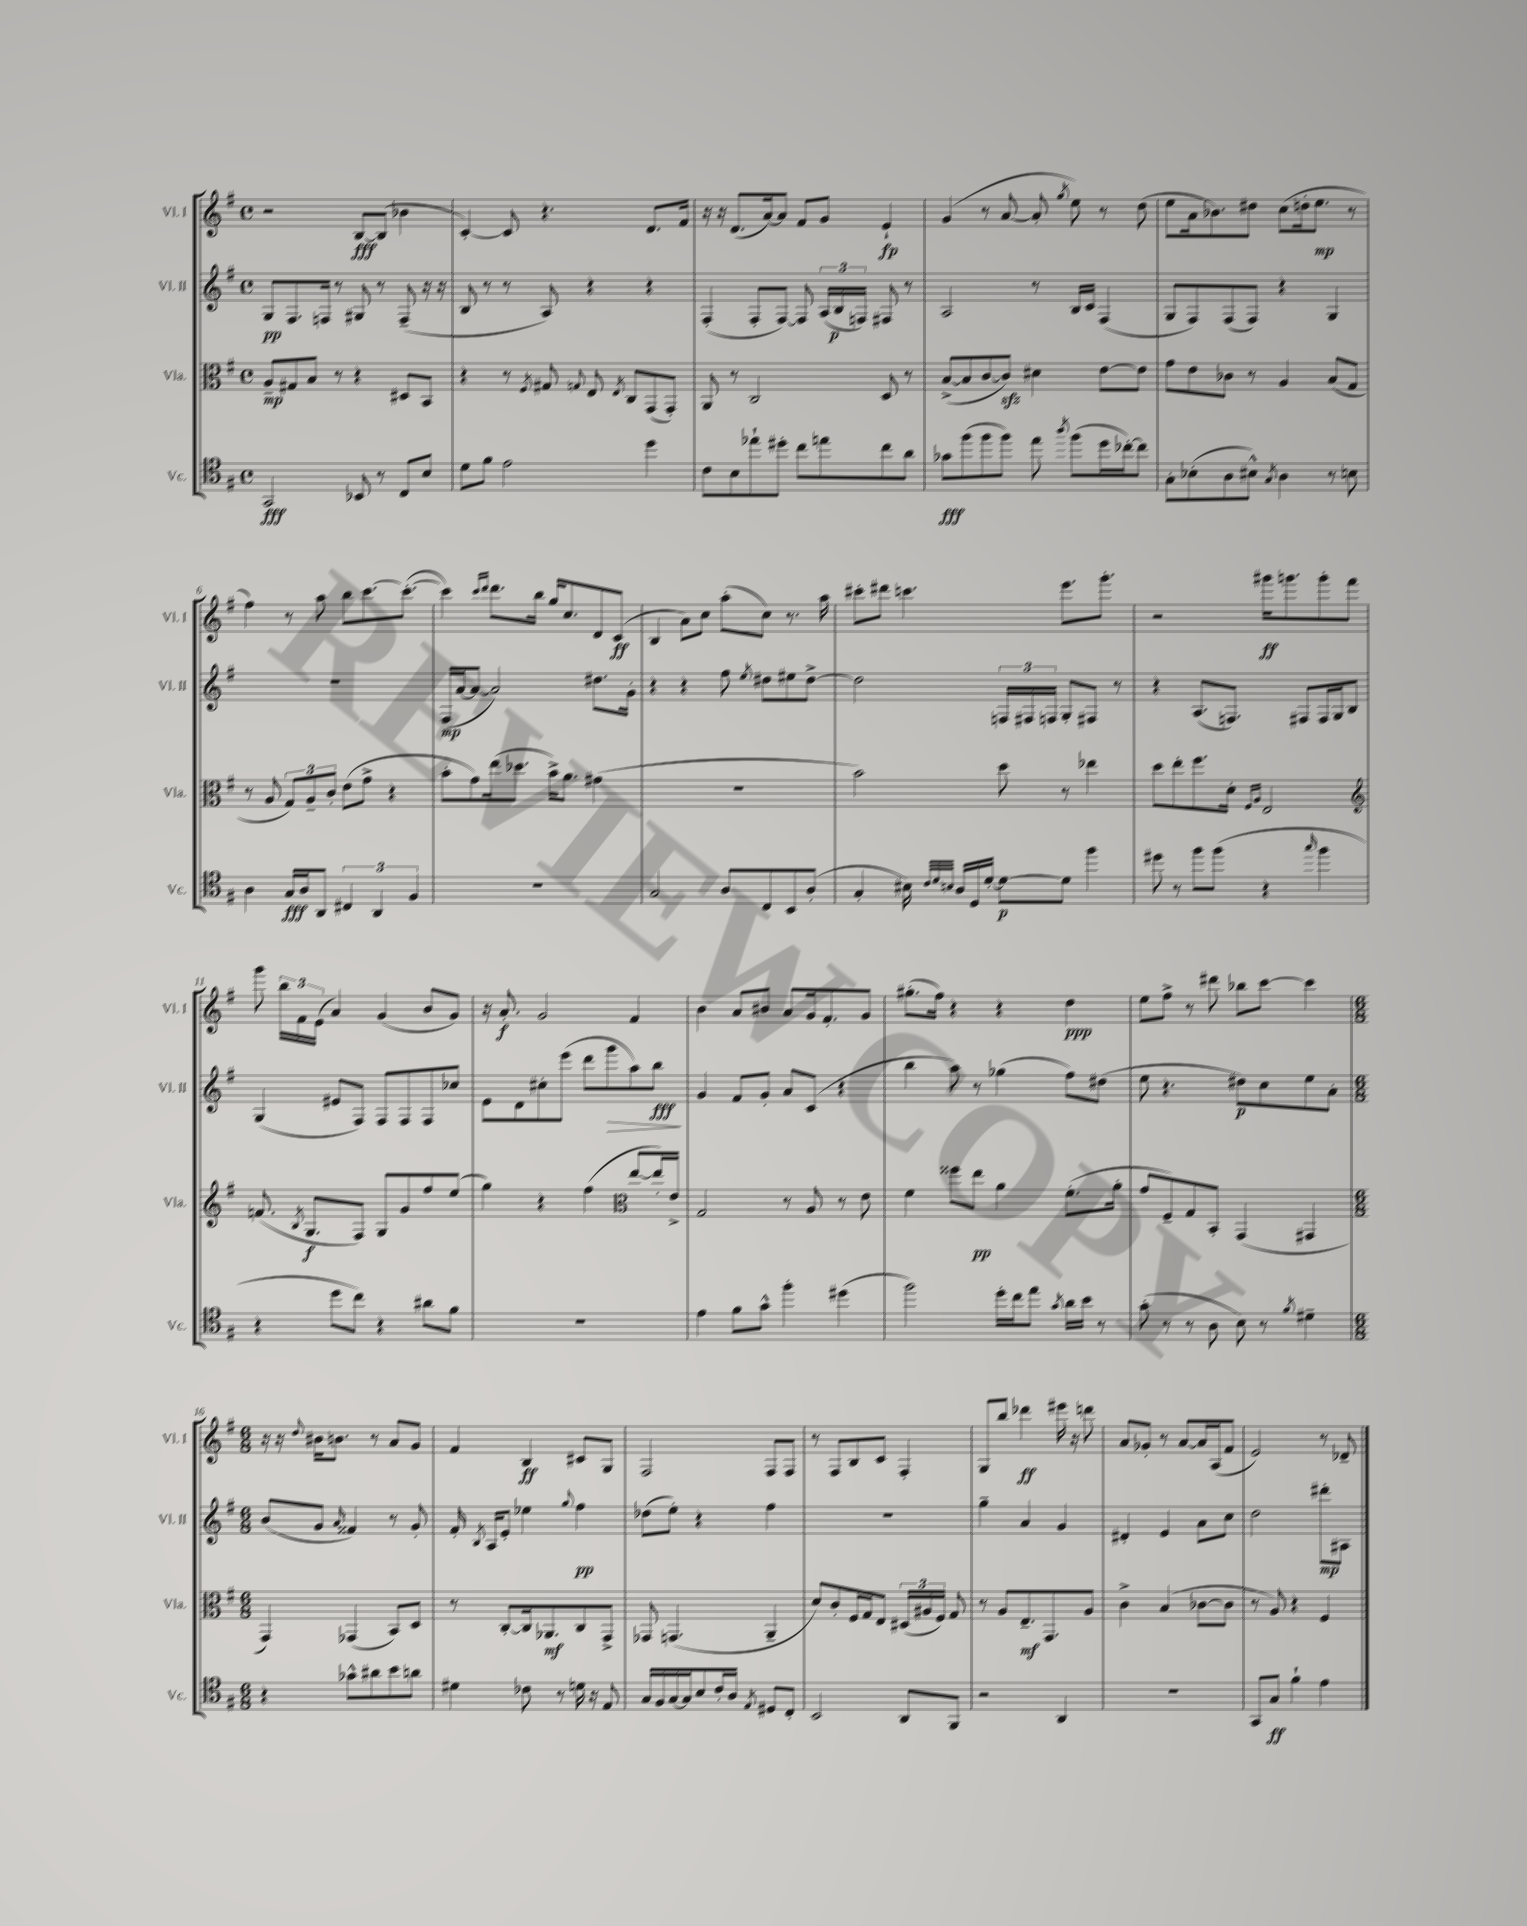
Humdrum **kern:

**kern	**kern	**kern	**kern
*staff4	*staff3	*staff2	*staff1
*clefC4	*clefC3	*clefG2	*clefG2
*k[f#]	*k[f#]	*k[f#]	*k[f#]
*M4/4	*M4/4	*M4/4	*M4/4
*met(c)	*met(c)	*met(c)	*met(c)
2GG	8A~	8G	2r
.	8G#	8.F#	.
.	8B	.	.
.	.	16F	.
.	8r	8r	.
8BB-	4r	8G#	[8B
8r	.	8r	(8B]
8C	8D#	(8F~	4b-
8B	8BB	16r	.
.	.	16r	.
=	=	=	=
8d	4r	8B	[4c')
8f#	.	8r	.
2e	8r	8r	8c]
.	8qF#	.	.
.	8G#	8A)	4.r
.	8qqG	.	.
.	8E	4r	.
.	8qE	.	.
.	8C	.	.
4dd	(8GG	4r	8.d
.	8GG')	.	.
.	.	.	16f#
=	=	=	=
8c	8AA	(4F#'	16r
.	.	.	16r
8B	8r	.	(8.d
8ee-`	2C	8F#'	.
.	.	.	[16a)
8dd#'	.	[8F#)	8a]
8cc	.	8F#]	8f#
8ee	.	(24A	8g
.	.	24B	.
.	.	24F)	.
8cc	8D	8F#	4e`
8a	8r	8r	.
=	=	=	=
8g-	([8B^	2A	(4g
(8ff#	8B]	.	.
8ff#	[8c	.	8r
8ff#)	8c])	.	[8a
8ee	4d#	8r	8a']
8qaa	.	.	8qgg
(8ff#	.	16B	8ee)
.	.	16c	.
16dd	[8e	(4F#	8r
[16cc-')	.	.	.
8cc-]	8e]	.	(8dd
=	=	=	=
8G'	8g	8G	8ee
(8B-'	8e	8F#)	16a
.	.	.	8.b-)
8A	8c-	(8F#	.
8B#^^)	8r	8F#)	8dd#
8qG	.	.	.
4A	4A	4r	(8cc
.	.	.	16dd'
.	.	.	8.ee
8r	(8B	4G	.
8B	8G	.	8r
=	=	=	=
4A	8r	1r	4ff#)
.	8A	.	.
16G	12G)	.	8r
16A	.	.	.
.	12A~	.	.
8AA	.	.	8aa
.	12c'	.	.
6C#	(8e	.	8bb
.	8g^	.	[8.ccc
6AA	.	.	.
.	4r	.	.
.	.	.	(8.ccc'_
6F#	.	.	.
=	=	=	=
1r	8b'	(16F#	4ccc])
.	.	[16a	.
.	8g)	8a_	.
.	.	.	16qqccc
.	.	.	16qqddd
.	(16ee	2a])	8.ddd
.	8.dd-	.	.
.	.	.	16bb
.	16b^)	.	16gg
.	8.a	.	8.cc
.	(4g#	8.dd#	8d
.	.	.	(8c
.	.	16g'	.
=	=	=	=
2G	1r	4r	4B
.	.	4r	8a)
.	.	.	8cc
8A	.	8ff#	(8aa'
.	.	8qee	.
8C	.	8dd#	8cc)
8BB	.	8ee#	8.r
(8A'	.	[8dd#^	.
.	.	.	16aa
=	=	=	=
4G'	2b)	2dd#]	8ccc#'
.	.	.	8ddd#
16B#)	.	.	4.ccc
32qqc	.	.	.
32qqd	.	.	.
32qqB	.	.	.
16A	.	.	.
16D	.	.	.
[16d'	.	.	.
8d_	8dd	24F	.
.	.	24F#	.
.	.	24F	.
8d]	8r	8G'	8.eee
4ff#	4ee-	8F#	.
.	.	.	8.ggg'
.	.	8r	.
=	=	=	=
8dd#	8dd	4r	2r
8r	8ee'	.	.
8ff#	8.ff#	(8.A	.
(8ff#	.	.	.
.	16d'	8.F)	.
.	16qqF#	.	.
.	16qqA	.	.
4r	2E	.	16ggg#
.	.	.	8.ggg
.	.	8F#	.
16qqgg	.	.	.
4ff#	.	16F#	8ggg'
.	.	16G	.
.	.	8B	8fff#
=	=	=	=
*	*clefG2	*	*
4r	(8.f	(4G	8ggg
.	.	.	24bb
.	.	.	24f#
.	8qB	.	.
.	8.G	.	.
.	.	.	(24e
8dd	.	8e#	4a)
8cc)	8F#)	8F#)	.
4r	8G	8F#	(4g
.	8g	8F#	.
8a#	8ff#	8F#	8b
8f#	(8ee	8cc-	8g)
=	=	=	=
1r	4gg)	8e	16r
.	.	.	8.a'
.	.	8d	.
.	4r	8cc#'	2g
.	.	(8eee	.
.	(4ff#	8ddd	.
.	.	8ggg	.
.	[8ee	8aa)	4f#
.	16ee'])	8bb	.
.	16e^	.	.
=	=	=	=
*	*clefC3	*	*
4e	2G	4g	4b
8f#	.	8f#	8a
8g^^	.	8g'	8b#
4ff#'	8r	8a	8a
.	8A	(8c	16g
.	.	.	8.f#'
(4dd#	8r	4r	.
.	8e	.	8g
=	=	=	=
2ff#)	4f#	4bb	(8.gg#'
.	.	.	16ff#)
.	8ff##	8aa)	4r
.	8ee	8r	.
16dd'	4a	(4gg-	4r
16cc	.	.	.
8ee	.	.	.
8qg	.	.	.
16a	(8.f#'	8ff#)	4dd
16b	.	.	.
8r	.	(8dd#	.
.	16a'	.	.
=	=	=	=
(8g'	8g	8ee	8ee
8r	8F#~)	4.r	8ff#^
8r	8G	.	8r
8A	8BB'	.	8ddd#
8B)	(4GG	8dd#)	8bb-
8r	.	8cc	[8ccc
8qf#	.	.	.
4d#~	4GG#	8ee	4ccc]
.	.	8a'	.
=	=	=	=
*M6/8	*M6/8	*M6/8	*M6/8
4r	4GG)	(8b	16r
.	.	.	16r
.	.	.	8qqdd
.	.	8g	16b#
.	.	.	8.b
.	.	16qqa	.
8g-^^	(4GG-	4f##)	.
8a#	.	.	8r
8b	8BB)	8r	8a
8a	8D	8g'	8g
=	=	=	=
4d#	8r	16f#'	4f#
.	.	8qB	.
.	.	16A	.
.	[8C'	8e'	.
8c-	16C]	4ee-	4B
.	8.AA-	.	.
8r	.	.	.
.	.	8qqgg	.
16d	8C	4ff#	8c#
16r	.	.	.
8E	8GG^	.	8G
=	=	=	=
16G	8GG-	(8dd-	2F#
16F#	.	.	.
[16G	(4.GG	8ee')	.
16G]	.	.	.
8B	.	4r	.
16c'	.	.	.
16A	.	.	.
8qE	.	.	.
8D#	4AA~	4ff#	8F#
8C'	.	.	8F#
=	=	=	=
2BB	8d)	2.r	8r
.	8c'	.	8F#
.	16F#	.	8B
.	16G	.	.
.	8E	.	8c
8AA	(24D#	.	4F#'
.	24A#	.	.
.	24F#)	.	.
8FF#	8G	.	.
=	=	=	=
2r	8r	4gg~	8G
.	8A	.	8bb
.	8.E~	4a	4ddd-
.	8.GG	.	.
4AA	.	4g	16eee#
.	.	.	16r
.	8A	.	8ddd
=	=	=	=
2.r	4c^	4d#'	8a
.	.	.	8g-'
.	(4B	4e	8r
.	.	.	[8a
.	[8c-	8a	16a]
.	.	.	(16A
.	8c-]	8cc	8f#
=	=	=	=
8GG	8r	2dd	2e)
8G	8A)	.	.
4f#`	4r	.	.
4e	4F#	8ddd#'	8r
.	.	8A#	8d-~
==	==	==	==
*-	*-	*-	*-
